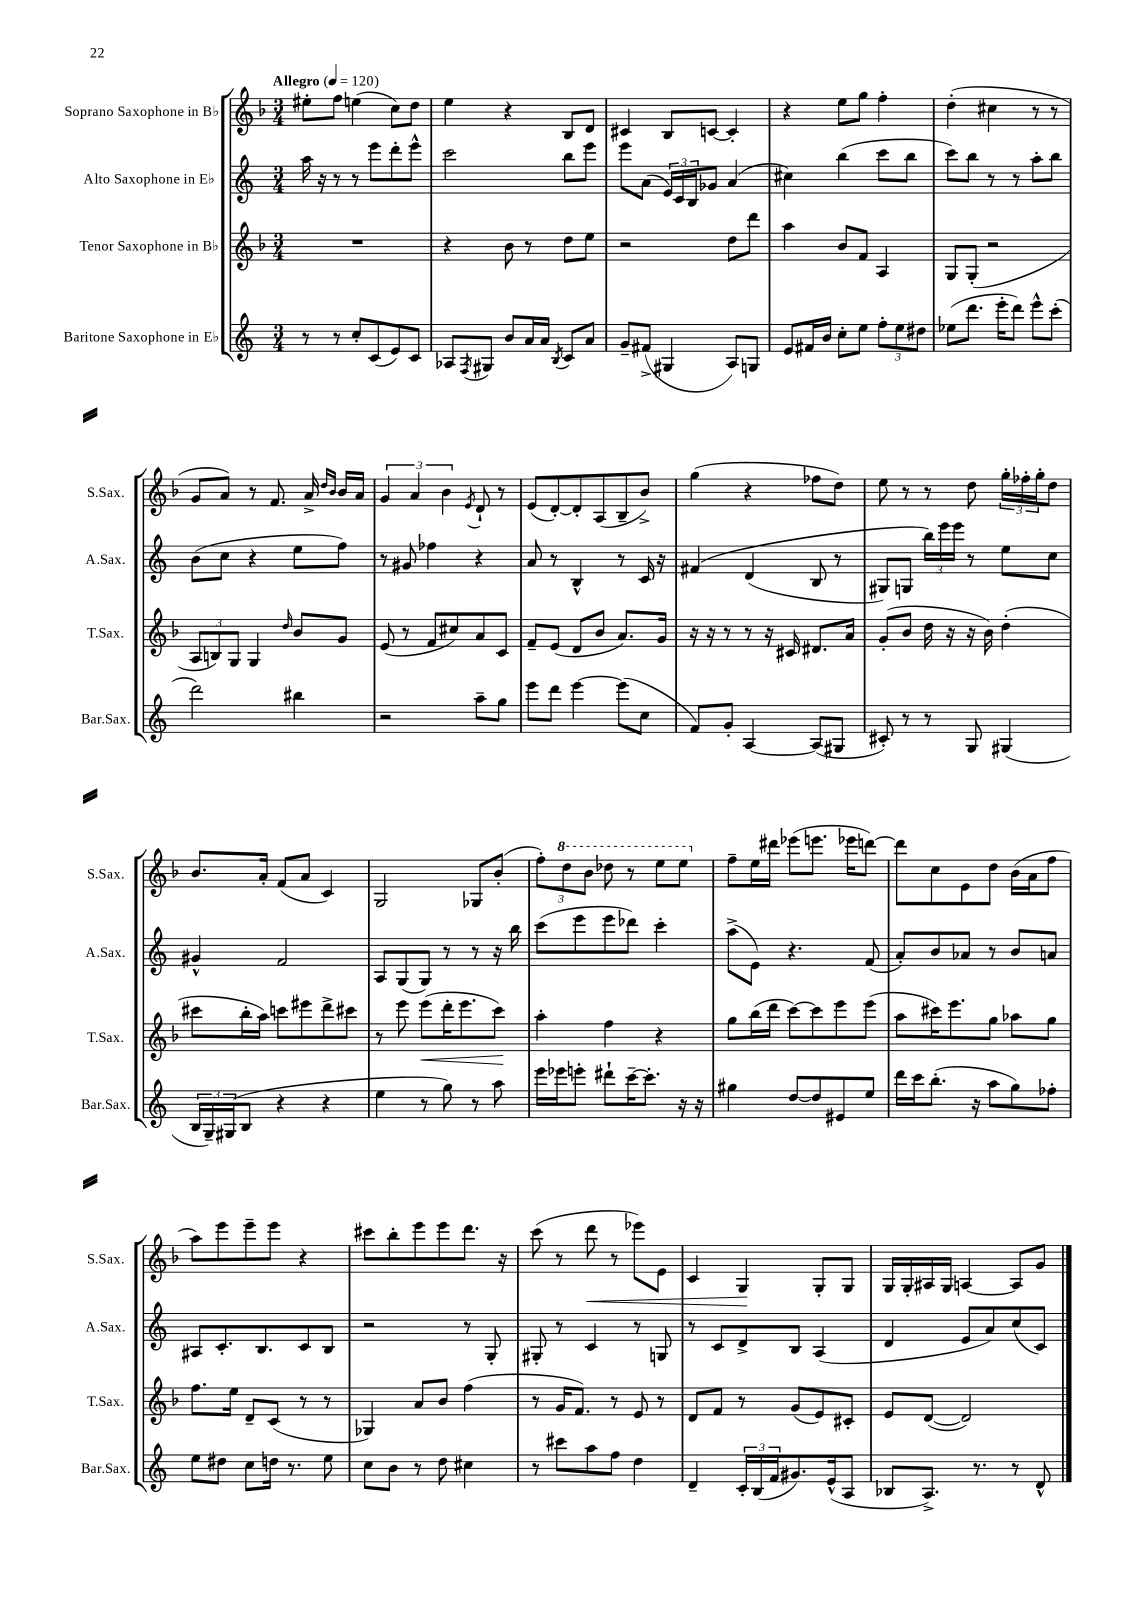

**kern	**kern	**kern	**kern
*staff4	*staff3	*staff2	*staff1
*clefG2	*clefG2	*clefG2	*clefG2
*k[]	*k[b-]	*k[]	*k[b-]
*M3/4	*M3/4	*M3/4	*M3/4
*MM120	*MM120	*MM120	*MM120
8r	2.r	16aa\	8ee#'\L
.	.	16r	.
8r	.	8r	8ff\J
8cc'/L	.	8r	(4ee\
(8c/	.	8eee\L	.
8e/)	.	8ddd'\	8cc\L)
8c/J	.	8eee^^\J	8dd\J
=	=	=	=
8A-/L	4r	2ccc\	4ee\
8qF/	.	.	.
8G#/J	.	.	.
8b/L	8b-\	.	4r
16a/L	8r	.	.
16a/JJ	.	.	.
8qB/	.	.	.
8c/L	8dd\L	8bb\L	8B-/L
8a/J	8ee\J	8eee\J	8d/J
=	=	=	=
8g~/L	2r	8eee\L	4c#/
(8f#^/J	.	(8a\J	.
4G#/	.	24e/LL)	8B-/L
.	.	24c/	.
.	.	24B/J	.
.	.	8g-/J	[8c/J
8A/L)	8dd\L	(4a/	4c'/]
8G/J	8ddd\J	.	.
=	=	=	=
8e/L	4aa\	4cc#\)	4r
16f#/L	.	.	.
16b/JJ	.	.	.
8cc'\L	8b-/L	(4bb\	8ee\L
8ee\J	8f/J	.	8gg\J
12ff'\L	4A/	8ccc\L	4ff'\
12ee\	.	.	.
.	.	8bb\J	.
12dd#\J	.	.	.
=	=	=	=
(8ee-\L	8G/L	8ccc\L)	(4dd'\
8.ddd\J	(8G'/J	8bb\J	.
.	2r	8r	4cc#\
16eee'\LK	.	.	.
8ddd\J)	.	8r	.
8eee^^\L	.	8aa'\L	8r
(8ccc'\J	.	8bb\J	8r
=	=	=	=
2ddd\)	12A/L	(8b\L	8g/L
.	12B/)	.	.
.	.	8cc\J	8a/J)
.	12G/J	.	.
.	4G/	4r	8r
.	.	.	8.f/
.	16qqdd/	.	.
4bb#\	8b-/L	8ee\L	.
.	.	.	16a^/
.	.	.	16qqdd/LL
.	.	.	16qqb-/JJ
.	8g/J	8ff\J)	16b-/LL
.	.	.	16a/JJ
=	=	=	=
2r	(8e/	8r	6g/
.	8r	8g#/	.
.	.	.	6a/
.	8f/L	4ff-\	.
.	.	.	6b-\
.	8cc#/)	.	.
.	.	.	8qe/
8aa~\L	8a/	4r	8d`/
8gg\J	8c/J	.	8r
=	=	=	=
8eee\L	8f~/L	8a/	(8e/L
8ddd\J	(8e/J	8r	[8d'/)
[4eee\	8d/L	4B^^/	8d'/]
.	8b-/J	.	(8A/
(8eee\]L	8.a/L)	8r	8B-~/
8cc\J	.	16c/	8b-^/J)
.	16g/Jk	16r	.
=	=	=	=
8f/L)	16r	&(4f#/	(4gg\
.	16r	.	.
8g'/J	8r	.	.
[4A/	8r	(4d/	4r
.	16r	.	.
.	16c#/	.	.
(8A/]L	8.d#/L	8B/	8ff-\L
8G#/J	.	8r	8dd\J)
.	16a/Jk	.	.
=	=	=	=
8c#'/)	(8g'/L	8G#/L)	8ee\
8r	8b-/J	8G/J	8r
8r	16dd\	24bb\LL&)	8r
.	.	24eee\	.
.	16r	.	.
.	.	24eee\JJ	.
8G/	16r	8r	8dd\
.	16b-\)	.	.
(4G#/	(4dd'\	8ee\L	24gg'\LL
.	.	.	24ff-'\
.	.	.	24gg'\J
.	.	8cc\J	8dd\J
=	=	=	=
24B/LL	8ccc#\L	4g#^^/	8.b-/L
24G~/)	.	.	.
(24G#/J	.	.	.
8B/J	16bb-'\L	.	.
.	16aa\JJ)	.	16a'/Jk
4r	8ccc\L	2f/	(8f/L
.	8eee#\	.	8a/J
4r	8ddd^\	.	4c/)
.	8ccc#\J	.	.
=	=	=	=
4ee\	8r	8A/L	2G/
.	8eee\	(8G/	.
8r	(8eee\L	8G/J)	.
8gg\)	16ddd'\K	8r	.
.	8.eee\	.	.
8r	.	8r	8G-/L
8aa\	8ccc\J)	16r	(8b-'/J
.	.	16bb\	.
=	=	=	=
16eee\LL	4aa'\	(8ccc\L	12ff'\L)
16eee-\J	.	.	.
.	.	.	12ddd\
8eee'\J	.	8eee\	.
.	.	.	12bb-\J
8ddd#`\L	4ff\	8eee\	8ddd-\
[16ccc~\K	.	8ddd-\J)	8r
8.ccc'\]J	.	.	.
.	4r	4ccc'\	8eee\L
16r	.	.	8eee\J
16r	.	.	.
=	=	=	=
4gg#\	8gg\L	(8aa^\L	8ff~\L
.	(16bb-\L	8e\J)	16ee\L
.	16ddd\JJ	.	16ddd#\JJ
[8dd/L	[8ccc\L)	4.r	(8eee-\L
8dd/]	8ccc\]	.	8.eee\J
8e#/	8eee\	.	.
.	.	.	16eee-\LK
8ee/J	(8eee\J	(8f/	[8ddd\J)
=	=	=	=
16ddd\LL	8aa\L	8a'/L)	8ddd\]L
16ccc\J	.	.	.
(8.bb'\J	16ccc#\K)	8b/	8cc\
.	8.eee\	.	.
.	.	8a-/J	8e\
16r	.	.	.
8aa\L	8gg\J	8r	8dd\J
8gg\)	8aa-\L	8b/L	(16b-\LL
.	.	.	16a\J
8ff-'\J	8gg\J	8a/J	8ff\J
=	=	=	=
8ee\L	8.ff\L	8A#/L	8aa\L)
8dd#\J	.	8.c'/	8eee\
.	16ee\Jk	.	.
8cc\L	8d~/L	.	8eee~\
.	.	8.B/	.
16dd\Jk	(8c/J	.	8eee\J
8.r	.	.	.
.	8r	8c/	4r
8ee\	8r	8B/J	.
=	=	=	=
8cc\L	4G-/)	2r	8ccc#\L
8b\J	.	.	8bb-'\
8r	8a/L	.	8eee\
8dd\	8b-/J	.	8eee\
4cc#\	(4ff\	8r	8.ddd\J
.	.	8G'/	.
.	.	.	16r
=	=	=	=
8r	8r	8G#'/	(8ccc\
8ccc#\L	16g/LK	8r	8r
.	8.f/J)	.	.
8aa\	.	4c/	8ddd\
8ff\J	8r	.	8r
4dd\	8e/	8r	8eee-\L)
.	8r	8G/	8e\J
=	=	=	=
4d~/	8d/L	8r	4c/
.	8f/J	8c/L	.
24c'/LL	8r	8d^/	4G/
(24B/	.	.	.
24f/J	.	.	.
8.g#/)	(8g/L	8B/J	.
.	8e/)	(4A/	8G'/L
(16e^^/k	.	.	.
8A/J	8c#'/J	.	8G/J
=	=	=	=
8B-/L	8e/L	4d/	16G/LL
.	.	.	16G'/
8.A^/J)	([8d/J	.	16A#/
.	.	.	16G/JJ
.	2d/])	8e/L	[4A/
8.r	.	.	.
.	.	8a/)	.
8r	.	(8cc/	8A/]L
8d^^/	.	8c/J)	8g/J
==	==	==	==
*-	*-	*-	*-
